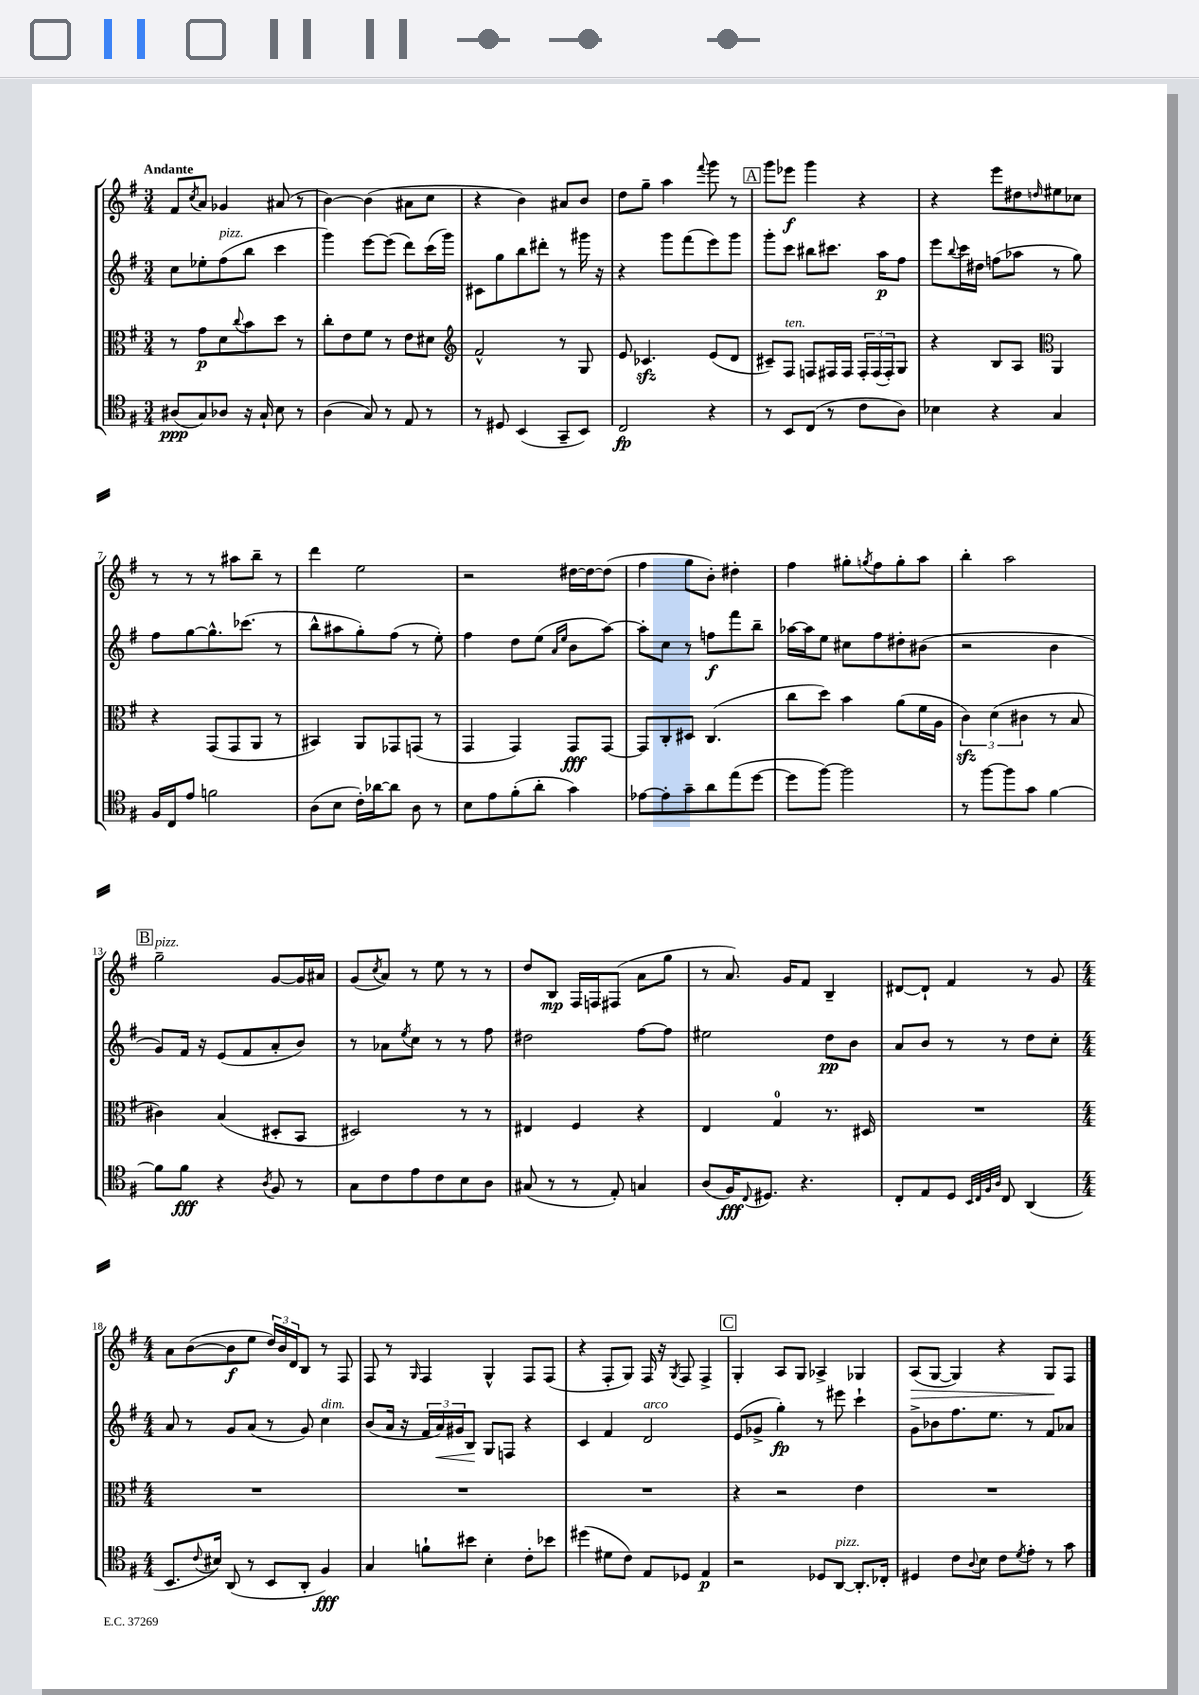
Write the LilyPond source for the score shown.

<<
\new StaffGroup <<
\new Staff = "s0" {
    \clef treble \key g \major \numericTimeSignature \time 3/4 \tempo "Andante"
    fis'8 \acciaccatura { c''8 } a'8 ges'4 ais'8( r8 |
    b'4~) b'4( ais'8 c''8 |
    r4 b'4) ais'8 b'8 |
    d''8 g''8-- a''4 \appoggiatura { fis'''8 } g'''8 r8 |
    \mark \markup { \box "A" } g'''8 ees'''8\f g'''4 r4 |
    r4 e'''8 dis''8 \grace { d''16 } eis''8 ces''8 |
    r8 r8 r8 ais''8 b''8-- r8 |
    d'''4 e''2 |
    r2 dis''16~ dis''16~ dis''8( |
    fis''4 g''8 b'8-.) dis''4-. |
    fis''4 gis''8-. \acciaccatura { g''8 } fis''8 g''8-. a''8 |
    b''4-. a''2 |
    \mark \markup { \box "B" } g''2--^\markup { \italic "pizz." } g'8~ g'16 ais'16 |
    g'8( \acciaccatura { c''8 } a'8) r8 e''8 r8 r8 |
    d''8 b8\mp fis16 f16 fis8( a'8 g''8 |
    r8 a'8.) g'16 fis'8 b4-- |
    dis'8~ dis'8-! fis'4 r8 g'8 |
    \numericTimeSignature \time 4/4 a'8 b'8~( b'8\f e''8 \tuplet 3/2 { d''16) b'16 d'16 } b8 r8 fis8 |
    fis8 r8 \grace { g16 } fis4 g4-^ fis8 fis8( |
    r4 fis8-. g8) fis16 r16 \acciaccatura { g8 } fis8 fis4-> |
    \mark \markup { \box "C" } g4-. a8 g8 aes4-> ges4 |
    a8\>( g8~ g4) r4 g8\! fis8 \bar "|." |
}
\new Staff = "s1" {
    \clef treble \key g \major \numericTimeSignature \time 3/4
    c''8 ees''8-. fis''8^\markup { \italic "pizz." }( b''8 c'''4 |
    g'''4) e'''8~ e'''8( d'''8) c'''16( g'''16) |
    cis'8 g''8 b''8 dis'''8-. r8 gis'''16 r16 |
    r4 g'''8 fis'''8( e'''8) g'''8 |
    \mark \markup { \box "A" } g'''8-. c'''8 bis''8 cis'''8. a''16\p fis''8 |
    e'''8 \appoggiatura { b''8 } c'''16 dis''16 f''8( aes''8 r8 g''8) |
    fis''8 g''8~ g''8.-^ ces'''8.( r8 |
    b''8-^ ais''8 g''8-.) fis''8( r8 e''8-.) |
    fis''4 d''8 e''8( \grace { a'16 e''16 } b'8 a''8~) |
    a''8-. c''8 r8 f''8\f fis'''8 b''8-- |
    aes''16~ aes''16 e''8 cis''8 fis''8 dis''8-. bis'8( |
    r2 b'4 |
    \mark \markup { \box "B" } g'8) fis'16 r16 e'8( fis'8 a'8-. b'8) |
    r8 aes'8 \acciaccatura { e''8 } c''8 r8 r8 fis''8 |
    dis''2 fis''8~ fis''8 |
    eis''2 d''8\pp b'8 |
    a'8 b'8 r8 r8 d''8 c''8-. |
    \numericTimeSignature \time 4/4 a'8 r8 g'8 a'8( r8 g'8) c''4^\markup { \italic "dim." } |
    b'8( a'16 r16 \tuplet 3/2 { fis'16 a'16\<) gis'16 } b8\! g8 f8 r4 |
    c'4 fis'4 d'2^\markup { \italic "arco" } |
    \mark \markup { \box "C" } e'8( ges'8-> g''4-.\fp) r8 eis'''8 c'''4-! |
    g'8-> bes'8 fis''8. e''8. r8 fis'8 aes'8 \bar "|." |
}
\new Staff = "s2" {
    \clef alto \key g \major \numericTimeSignature \time 3/4
    r8 g'8\p d'8 \appoggiatura { c''8 } b'8 d''8 r8 |
    c''8-. e'8 fis'8 r8 e'8 dis'8 |
    \clef treble fis'2-^ r8 g8 |
    e'8 ces'4.\sfz e'8( d'8 |
    \mark \markup { \box "A" } cis'8--) fis8^\markup { \italic "ten." } f8 fis16 fis16 \tuplet 3/2 { fis16-. fis16( fis16-.) } g8 |
    r4 b8 a8 \clef alto a,4 |
    r4 g,8( g,8 a,8 r8 |
    bis,4) a,8 ges,8 g,8( r8 |
    g,4 g,4) g,8\fff g,8~ |
    g,8 c8-. dis8 c4.( |
    c''8 d''8) b'4 a'8( fis'16 a16 |
    \tuplet 3/2 { c'4\sfz) d'4( cis'4 } r8 b8 |
    \mark \markup { \box "B" } cis'4) b4( dis8-. b,8 |
    dis2) r8 r8 |
    eis4 fis4 r4 |
    e4 g4-0 r8. dis16 |
    R2. |
    \numericTimeSignature \time 4/4 R1 |
    R1 |
    R1 |
    \mark \markup { \box "C" } r4 r2 e'4 |
    R1 \bar "|." |
}
\new Staff = "s3" {
    \clef tenor \key g \major \numericTimeSignature \time 3/4
    ais8\ppp( g8) aes8 r16 g16-! b8 r8 |
    a4( g8) r8 e8 r8 |
    r8 dis8 b,4( g,8-- b,8) |
    c2\fp r4 |
    \mark \markup { \box "A" } r8 b,8 c8( r8 c'8 a8) |
    bes4 r4 g4 |
    fis16 c16 e'8 f'2 |
    a8( b8 c'16-.) aes'16~ aes'8 a8 r8 |
    b8 e'8 fis'8-.( a'8-. g'4) |
    ees'8~ ees'8-. g'8-- a'8 e''8( d''8~ |
    d''8 fis''8~) fis''2 |
    r8 fis''8~ fis''8 g'8 fis'4~ |
    \mark \markup { \box "B" } fis'8 fis'8\fff r4 \acciaccatura { a8 } fis8 r8 |
    g8 c'8 e'8 c'8 b8 a8 |
    gis8( r8 r8 e8-.) g4 |
    a8( fis16\fff) \appoggiatura { c8 } dis8. r4. |
    c8-. e8 d8 \grace { b,32 c32 fis32 a32 } c8 a,4( |
    \numericTimeSignature \time 4/4 b,8. \appoggiatura { c'8 } bis16) a,8( r8 b,8 a,8-. fis4\fff) |
    g4 f'8-! bis'8 b4-. c'8-. bes'8 |
    dis''4( dis'8 c'8) e8 des8 e4\p |
    \mark \markup { \box "C" } r2 des8 a,8~^\markup { \italic "pizz." } a,8.-. ces16-. |
    dis4 c'8 \appoggiatura { a8 } b8 c'8 \acciaccatura { d'8 } e'8-. r8 g'8 \bar "|." |
}
>>
>>
